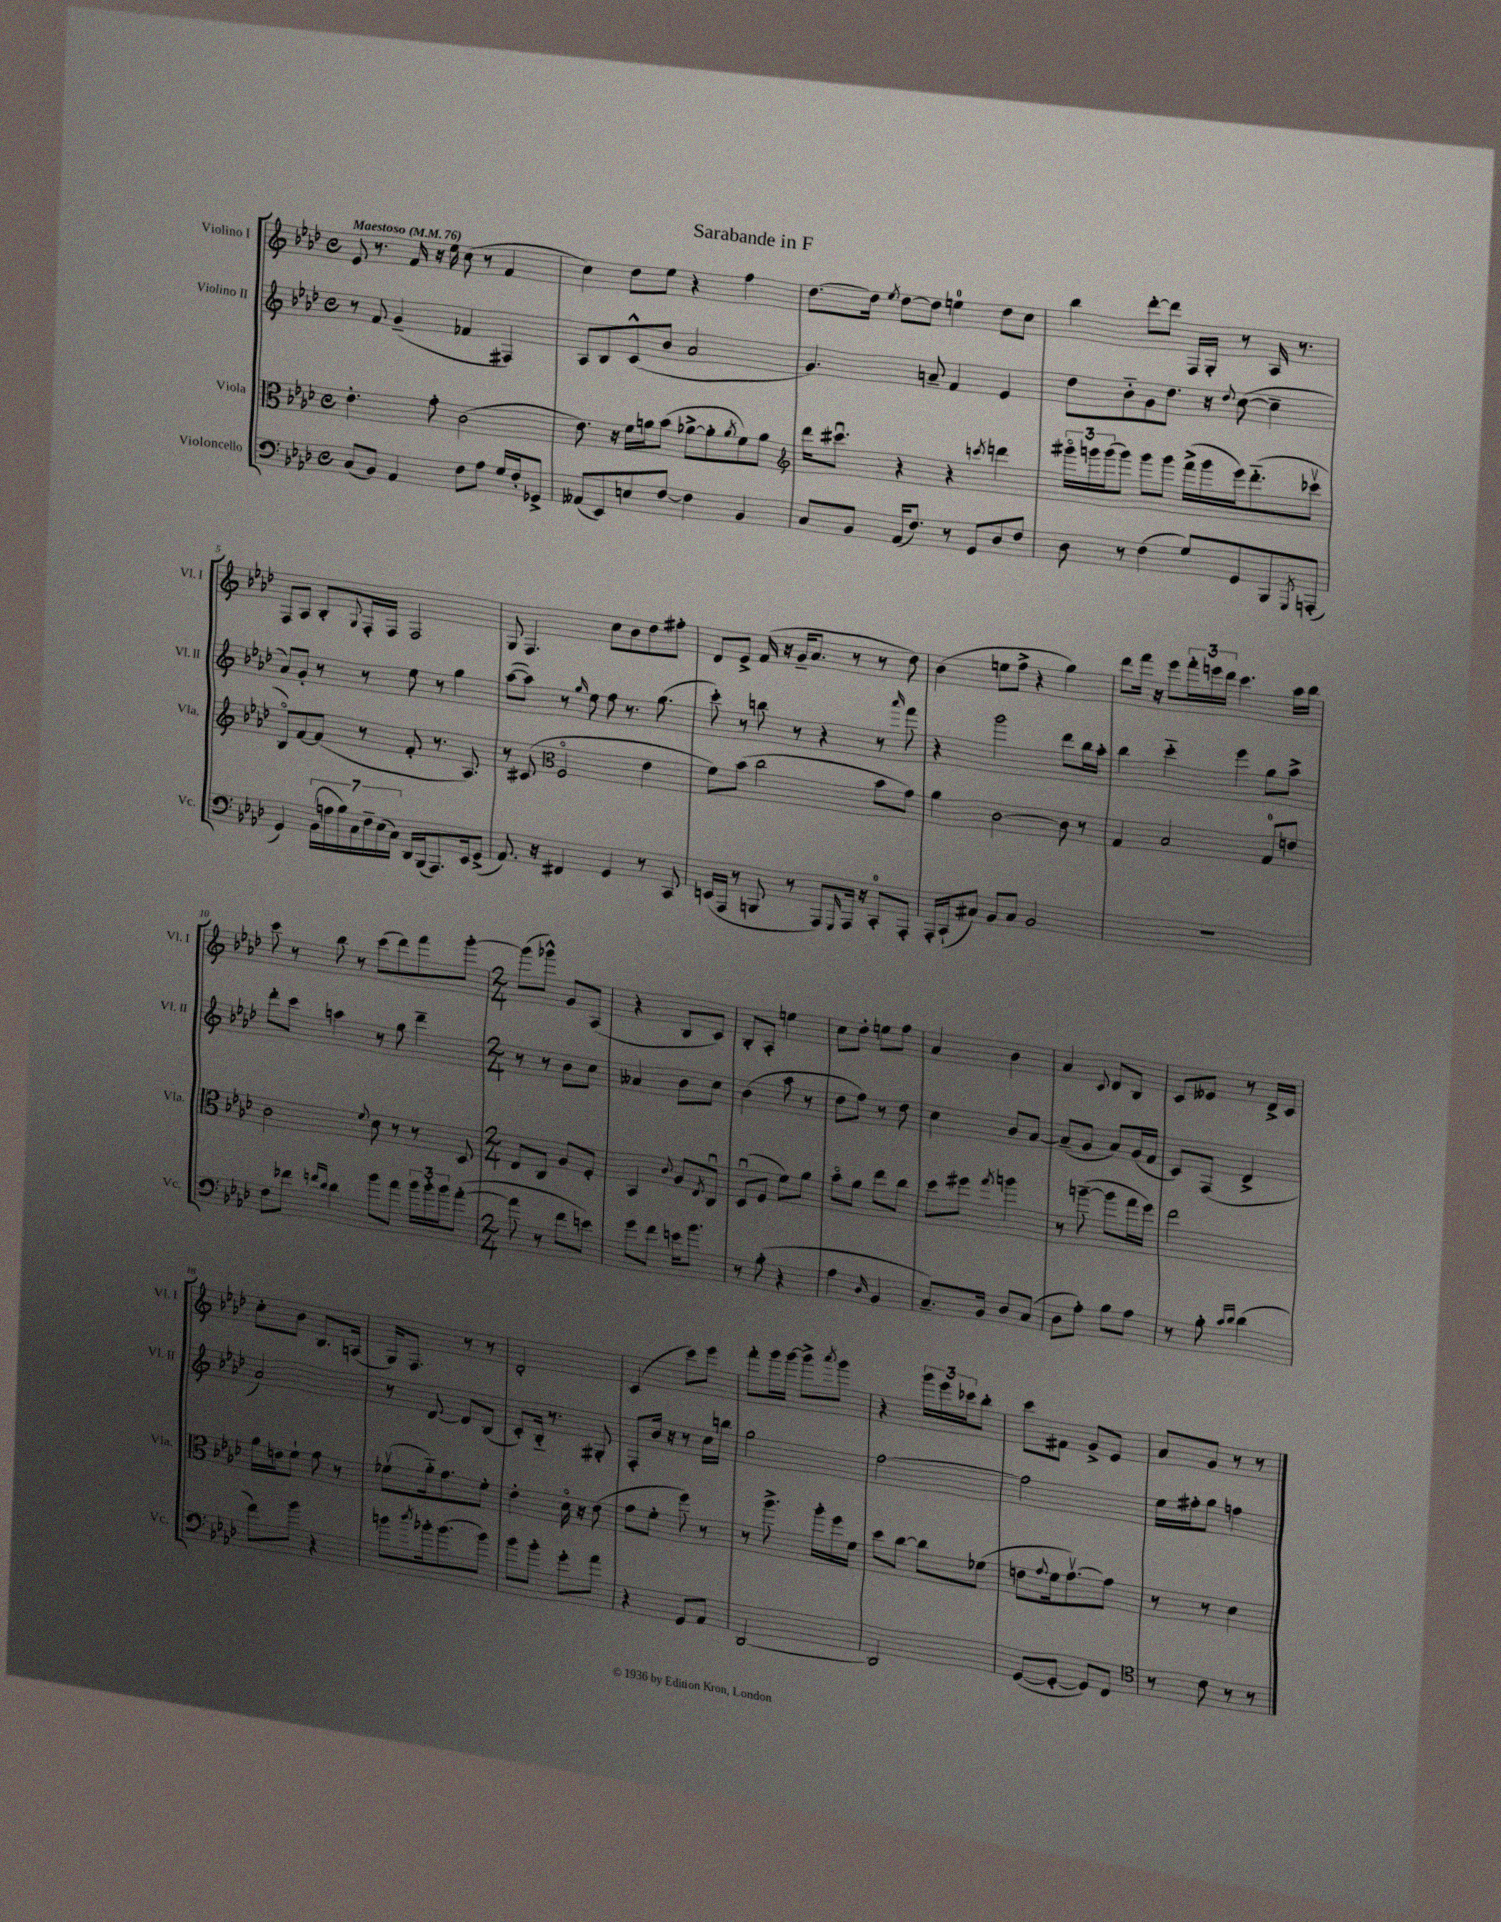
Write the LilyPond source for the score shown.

\header { title = "Sarabande in F" }
<<
\new StaffGroup <<
\new Staff = "s0" \with { instrumentName = "Violino I" shortInstrumentName = "Vl. I" } {
    \clef treble \key aes \major \defaultTimeSignature \time 4/4 \tempo "Maestoso" 4 = 76
    ees'8 r8. f'16 r16 ees''16 c''8( r8 f'4 |
    c''4) des''8 ees''8 r4 f''4 |
    des''8.~ des''16 \acciaccatura { ees''8 } des''8~ des''8 e''4-0 des''8 c''8 |
    bes''4 des'''8~-. des'''8 f16 g16-. r8 aes16 r8. |
    f8 aes8 bes8-. \appoggiatura { g8 } f16-. f16 f2 |
    g8 f4. c''8 bes'8 des''8 fis''8-. |
    des'8 ees'8-> f'16( r16 g'16-- aes'8. r8 r8 des''8) |
    bes'4( e''8 f''8-> r4 g''4) |
    des'''8 f'''16 r16 ees'''8 \tuplet 3/2 { f'''16-. e'''16 des'''16 } c'''4. aes''16 bes''16 |
    c'''8 r8 bes''8 r8 c'''8( des'''8) f'''8 g'''8~-. |
    \numericTimeSignature \time 2/4 g'''8( ges'''8-^) g'8 aes8( |
    r4 bes8 c'8) |
    bes8-. aes8-. e''4 |
    c''8 des''8-. e''8 f''8 |
    aes'4 bes'4 |
    aes'4 \appoggiatura { c'8 } des'8 bes8 |
    c'8 eeses'8 r8 des'16-> c'16 |
    c''8-. bes'8 bes8. a16( |
    g16) f8. r8 r8 |
    des'2-. |
    c'4( c'''8) ees'''8 |
    f'''8-. g'''16 g'''16~ g'''8-> \acciaccatura { aes'''8 } g'''8 |
    r4 \tuplet 3/2 { g'''16 ees'''16 ces'''16 } bes''8-. |
    c'''8 fis'8 g'8-> ees'8 |
    aes'8 g'8 r8 r8 \bar "|." |
}
\new Staff = "s1" \with { instrumentName = "Violino II" shortInstrumentName = "Vl. II" } {
    \clef treble \key aes \major \defaultTimeSignature \time 4/4
    r8 f'8 g'4--( fes'4 fis4) |
    aes8 bes8 c'8-^( bes'8 aes'2 |
    g'4.) a'8-- f'4 ees'4 |
    des''8 bes'8-_ g'8 des''8. r16 \appoggiatura { des''8 } c''8~( c''4-- |
    aes'8) g'8-. r8 r8 ees''8 r8 g''4 |
    aes''8~( aes''8) r8 \grace { g''16 } ees''8 f''8 r8. g''8.( |
    c'''8-.) r8 b''8 r8 r4 r8 \grace { aes'''16 } f'''8 |
    r4 g'''2 des'''8 bes''16 aes''16-. |
    bes''4 c'''4-_ ees'''4 g''8 aes''8-> |
    des'''8-. c'''8 a''4 r8 g''8 des'''4-- |
    \numericTimeSignature \time 2/4 r8 r8 bes'8 c''8 |
    aeses'4 bes'8 c''8 |
    bes'4( aes''8 r8 |
    des''8 f''8) r8 des''8 |
    c''4 bes'8 aes'8~ |
    aes'8--( g'8 aes'8) g'16( f'16 |
    c'8) f8( des'4-> |
    aes'2) |
    r8 des'8~ des'8 bes8( |
    c'8-.) bes16-_ r8. gis8-. |
    f8-. bes'16 r16 r8 c''16 b''16 |
    g''2 |
    f''2~ |
    f''2 |
    ees''16 fis''16-. g''8 f''4 \bar "|." |
}
\new Staff = "s2" \with { instrumentName = "Viola" shortInstrumentName = "Vla." } {
    \clef alto \key aes \major \defaultTimeSignature \time 4/4
    ees'4.-. g'8-. c'2( |
    ees'8.) r16 f'16 a'16 bes'8( aes'8~-> aes'8-. \acciaccatura { aes'8 } f'8) aes'8 |
    \clef treble des'''16 cis'''8.\downbow r4 r4 \acciaccatura { c'''8 } d'''4 |
    \tuplet 3/2 { gis'''16\flageolet g'''16 g'''16( } g'''8) g'''8 g'''8 f'''16->( g'''16 ees'''16) des'''8.-_( ces'''8\upbow |
    bes8\flageolet) f'8~ f'8( r8 f'8-. r8. aes8.) |
    r8 cis'8( \clef alto f2\flageolet ees'4 |
    f'8) bes'8( c''2 bes'8 g'8) |
    aes'4 c'2~ c'8 r8 |
    g4 bes2 g8-0 e'8 |
    c'2 \appoggiatura { f'8 } des'8 r8 r8 des8 |
    \numericTimeSignature \time 2/4 ees8 c8 aes8 f8-. |
    bes,4 \appoggiatura { c'8 } aes8 \acciaccatura { ees8 } c8\downbow |
    des8\downbow( f8 f'8) aes'8 |
    bes'8\flageolet aes'8 ees''8 c''8 |
    des''8 fis''8 \acciaccatura { g''8 } a''4 |
    r8 a''8~--( a''8 g''16 f''16) |
    ees''2 |
    aes'16 e'16 f'8-! g'8 r8 |
    fes'8\upbow( aes'16-_) g'8. fes'8-. |
    ees'4-. des'16\flageolet r16 ees'8( |
    g'8 f'8-. f''8) r8 |
    r8 aes''8.-> aes''16-. f''16 f'16 |
    des''8 c''8~ c''8 fes'8( |
    e'8 \appoggiatura { g'8 } f'16 g'8.~\upbow) g'8 |
    r8 r8 des'4 \bar "|." |
}
\new Staff = "s3" \with { instrumentName = "Violoncello" shortInstrumentName = "Vc." } {
    \clef bass \key aes \major \defaultTimeSignature \time 4/4
    c8( bes,8) aes,4 f8 aes8 g16 f16-. ges,8-> |
    aeses,8( ees,8) e8 f8~ f4 bes,4 |
    c8 bes,8 aes,16( f8.) r8 g,8 des8 f8 |
    des8 r8 f4( g8) g,8 bes,,8 \acciaccatura { g,,8 } a,,8-.( |
    g,4) \tuplet 7/4 { bes,16( a16 bes16) c16 f16-- ees16( c16) } des,16 bes,,16( aes,,8.) ees,16 g,8->( |
    aes,8.) r16 fis,4 g,4 r8 c,8 |
    e,16( aes,,16 r8 b,,8 r8 aes,,8) \grace { g,,16 } aes,,16 r16 c,8-0-. aes,,8-. |
    aes,,16-. c,16-!( cis8) bes,8 cis8 bes,2 |
    R1 |
    f8 fes'8 \grace { f'16 des'16 } des'4 bes'8 aes'8 \tuplet 3/2 { bes'16 bes'16-. bes'16 } aes'8~-.( |
    \numericTimeSignature \time 2/4 aes'8 r8 f'8 e'8) |
    g'8 f'8 e'16 bes'8. |
    r8 bes8-.( r4 |
    aes4 \grace { des16 } bes,4 |
    c8.--) bes,16 des8 c8( |
    des8 aes8-.) bes8 aes8 |
    r8 bes8-. \grace { c'16 des'16 } des'4( |
    f'8) bes'8 r4 |
    b'8 \acciaccatura { des''8 } bes'16-. bes'8.( bes'8) |
    bes'8 bes'8-. g'8-. aes'8 |
    r4 g,8 aes,8 |
    des,2~ |
    des,2 |
    g,8~( g,8~-. g,8) f,8 |
    \clef tenor r8 c'8 r8 r8 \bar "|." |
}
>>
>>
